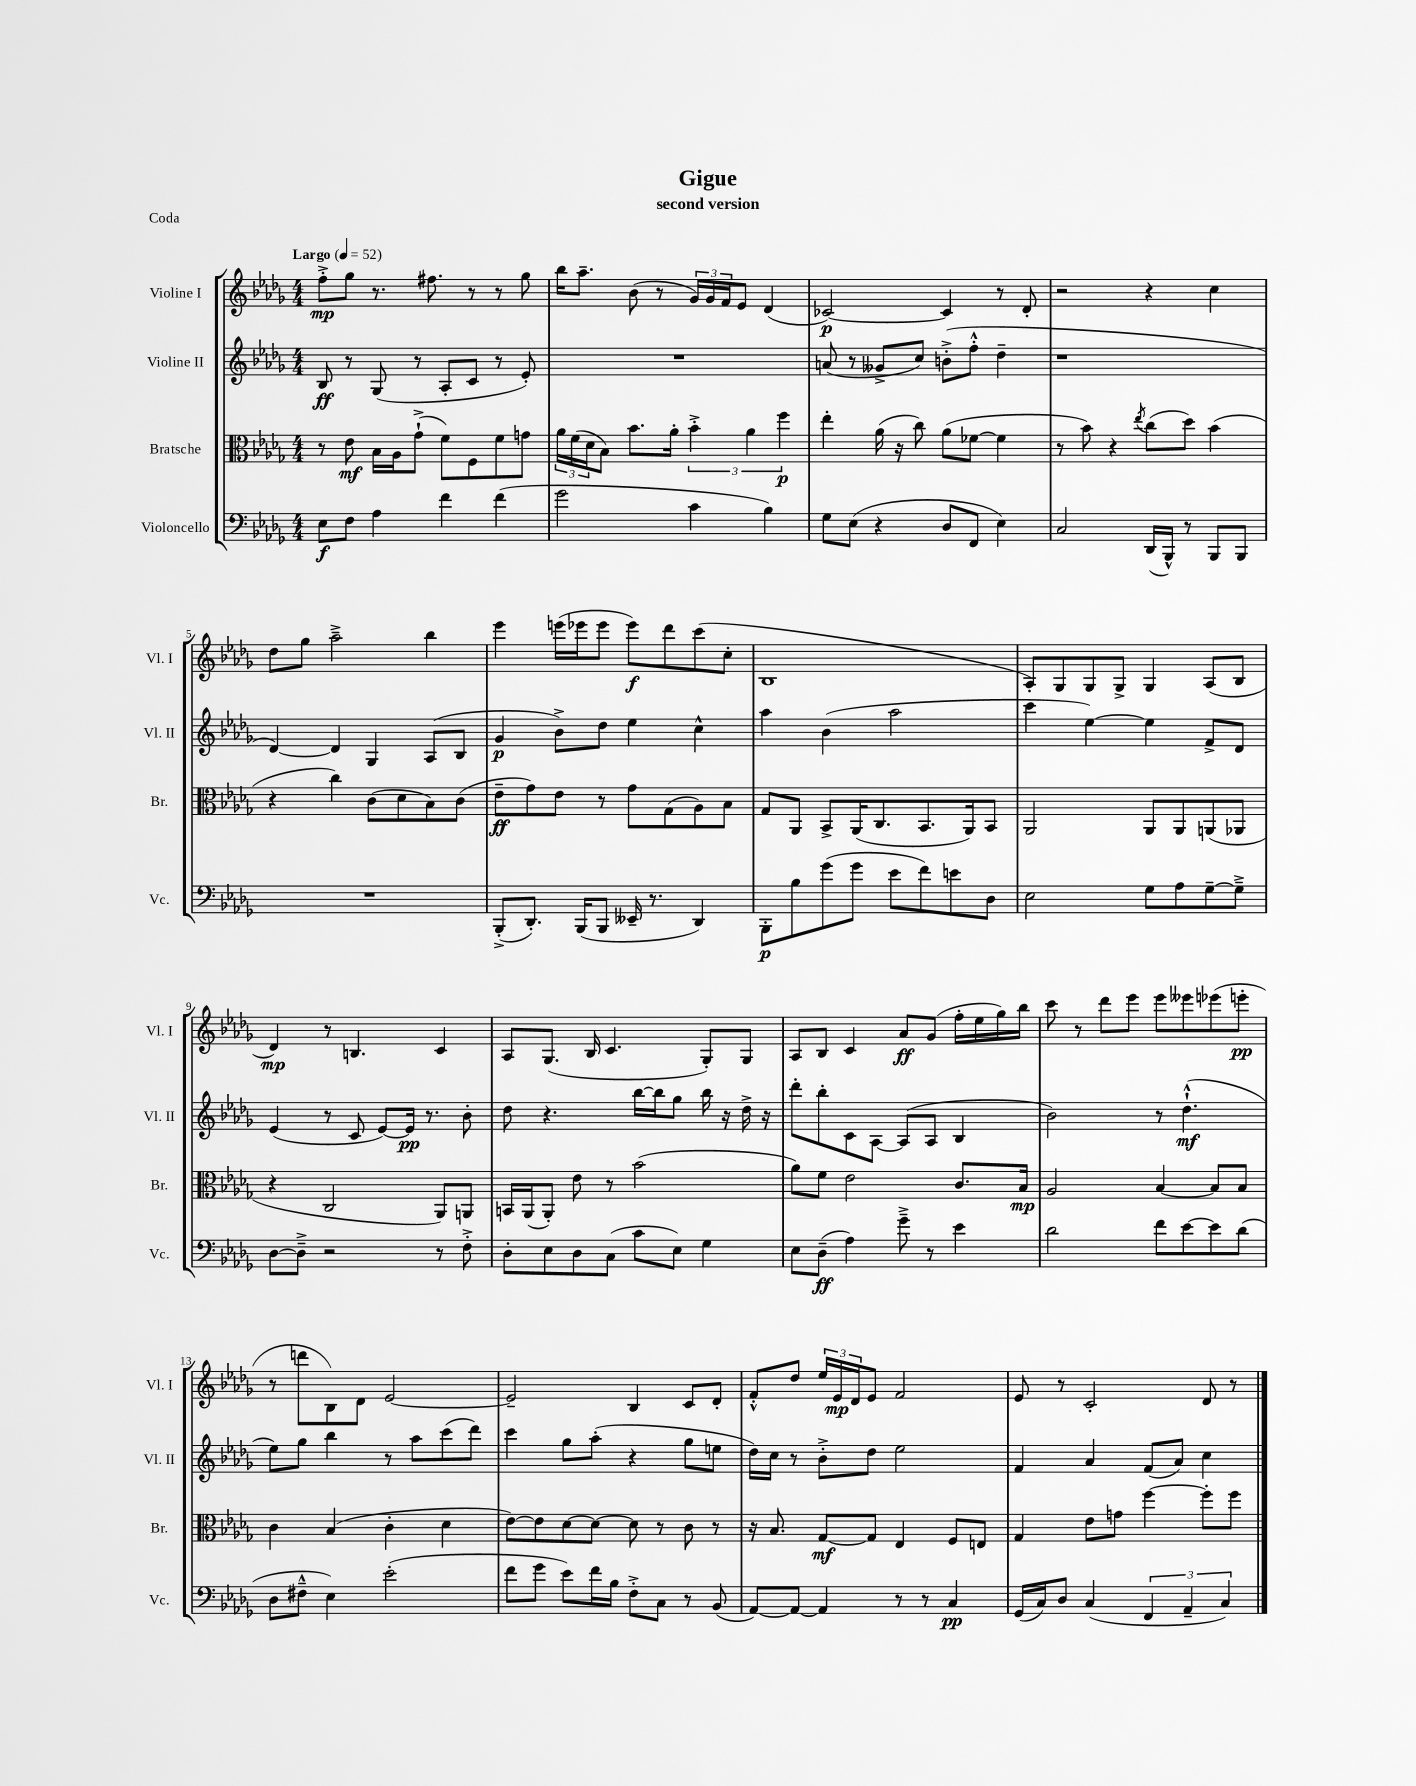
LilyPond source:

\header { title = "Gigue" subtitle = "second version" piece = "Coda" }
<<
\new StaffGroup <<
\new Staff = "s0" \with { instrumentName = "Violine I" shortInstrumentName = "Vl. I" } {
    \clef treble \key des \major \numericTimeSignature \time 4/4 \tempo "Largo" 4 = 52
    f''8-.->\mp ges''8 r8. fis''8. r8 r8 ges''8 |
    bes''16 aes''8.-- bes'8( r8 \tuplet 3/2 { ges'16) ges'16 f'16 } ees'8 des'4( |
    ces'2~\p) ces'4 r8 des'8-. |
    r2 r4 c''4 |
    des''8 ges''8 aes''2---> bes''4 |
    ees'''4 e'''16( ees'''16 ees'''8 ees'''8\f) des'''8 c'''8( c''8-. |
    bes1 |
    aes8-.) ges8 ges8 ges8-> ges4 aes8( bes8 |
    des'4\mp) r8 b4. c'4 |
    aes8 ges8.( bes16 c'4. ges8-.) ges8 |
    aes8 bes8 c'4 aes'8\ff ges'8( f''16-. ees''16 ges''16) bes''16 |
    c'''8 r8 des'''8 ees'''8 ees'''8 eeses'''8 ees'''8( e'''8-.\pp |
    r8 d'''8 bes8) des'8 ees'2~ |
    ees'2-- bes4 c'8 des'8-. |
    f'8-.-^ des''8 \tuplet 3/2 { ees''16 ees'16\mp des'16 } ees'8 f'2 |
    ees'8 r8 c'2-. des'8 r8 \bar "|." |
}
\new Staff = "s1" \with { instrumentName = "Violine II" shortInstrumentName = "Vl. II" } {
    \clef treble \key des \major \numericTimeSignature \time 4/4
    bes8\ff r8 ges8( r8 aes8-. c'8 r8 ees'8-.) |
    R1 |
    a'8( r8 geses'8-> c''8) b'8-.->( f''8-.-^ des''4-- |
    r1 |
    des'4~) des'4 ges4 aes8( bes8 |
    ges'4\p bes'8->) des''8 ees''4 c''4-^ |
    aes''4 bes'4( aes''2 |
    c'''4 ees''4~) ees''4 f'8-> des'8 |
    ees'4( r8 c'8 ees'8~) ees'16\pp r8. bes'8-. |
    des''8 r4. bes''16~ bes''16 ges''8 bes''16 r16 des''16-> r16 |
    des'''8-. bes''8-. c'8 aes8~ aes8( aes8 bes4 |
    bes'2) r8 des''4.-!-^\mf( |
    ees''8) ges''8 bes''4 r8 aes''8 c'''8( des'''8) |
    c'''4 ges''8 aes''8-.( r4 ges''8 e''8 |
    des''16) c''16 r8 bes'8-.-> des''8 ees''2 |
    f'4 aes'4 f'8( aes'8) c''4 \bar "|." |
}
\new Staff = "s2" \with { instrumentName = "Bratsche" shortInstrumentName = "Br." } {
    \clef alto \key des \major \numericTimeSignature \time 4/4
    r8 ees'8\mf bes16 aes16 ges'8-!->( f'8) f8 f'8 g'8 |
    \tuplet 3/2 { aes'16 f'16( des'16 } bes8) bes'8. aes'16-. \tuplet 3/2 { bes'4-.-> aes'4 f''4\p } |
    ees''4-. aes'16( r16 c''8) aes'8( fes'8~ fes'4 |
    r8 bes'8) r4 \acciaccatura { ees''8 } c''8( des''8) bes'4( |
    r4 c''4) c'8( des'8 bes8) c'8( |
    ees'8--\ff ges'8) ees'8 r8 ges'8 ges8( aes8) bes8 |
    ges8 aes,8 bes,8-> aes,16( c8. bes,8. aes,16) bes,8 |
    aes,2 aes,8 aes,8 a,8( aes,8 |
    r4 c2 aes,8) a,8 |
    b,16 aes,16( aes,8-.) ees'8 r8 bes'2( |
    aes'8) f'8 ees'2 c'8. bes16\mp |
    aes2 bes4~ bes8 bes8 |
    c'4 bes4( c'4-. des'4 |
    ees'8~) ees'8 des'8~ des'8~ des'8 r8 c'8 r8 |
    r16 bes8. ges8~\mf ges8 ees4 f8 e8 |
    ges4 ees'8 g'8 f''4~ f''8-. f''8 \bar "|." |
}
\new Staff = "s3" \with { instrumentName = "Violoncello" shortInstrumentName = "Vc." } {
    \clef bass \key des \major \numericTimeSignature \time 4/4
    ees8\f f8 aes4 f'4 f'4( |
    ges'2 c'4 bes4) |
    ges8 ees8( r4 des8 f,8 ees4) |
    c2 des,16( bes,,16-^) r8 bes,,8 bes,,8 |
    R1 |
    bes,,8-.->( des,8.-.) bes,,16( bes,,8 eeses,16-- r8. des,4) |
    bes,,8-.\p bes8 ges'8( ges'8 ees'8 f'8) e'8 des8 |
    ees2 ges8 aes8 ges8~-- ges8---> |
    des8~ des8---> r2 r8 f8-.-> |
    des8-. ees8 des8 c8( c'8 ees8) ges4 |
    ees8 des8--\ff( aes4) ges'8---> r8 ees'4 |
    des'2 f'8 ees'8~ ees'8 des'8( |
    des8 fis8---^ ees4) ees'2-.( |
    f'8 ges'8 ees'8) f'16 bes16 f8-.-> c8 r8 bes,8( |
    aes,8~) aes,8~ aes,4 r8 r8 c4\pp |
    ges,16( c16) des8 c4( \tuplet 3/2 { f,4 aes,4-- c4) } \bar "|." |
}
>>
>>
